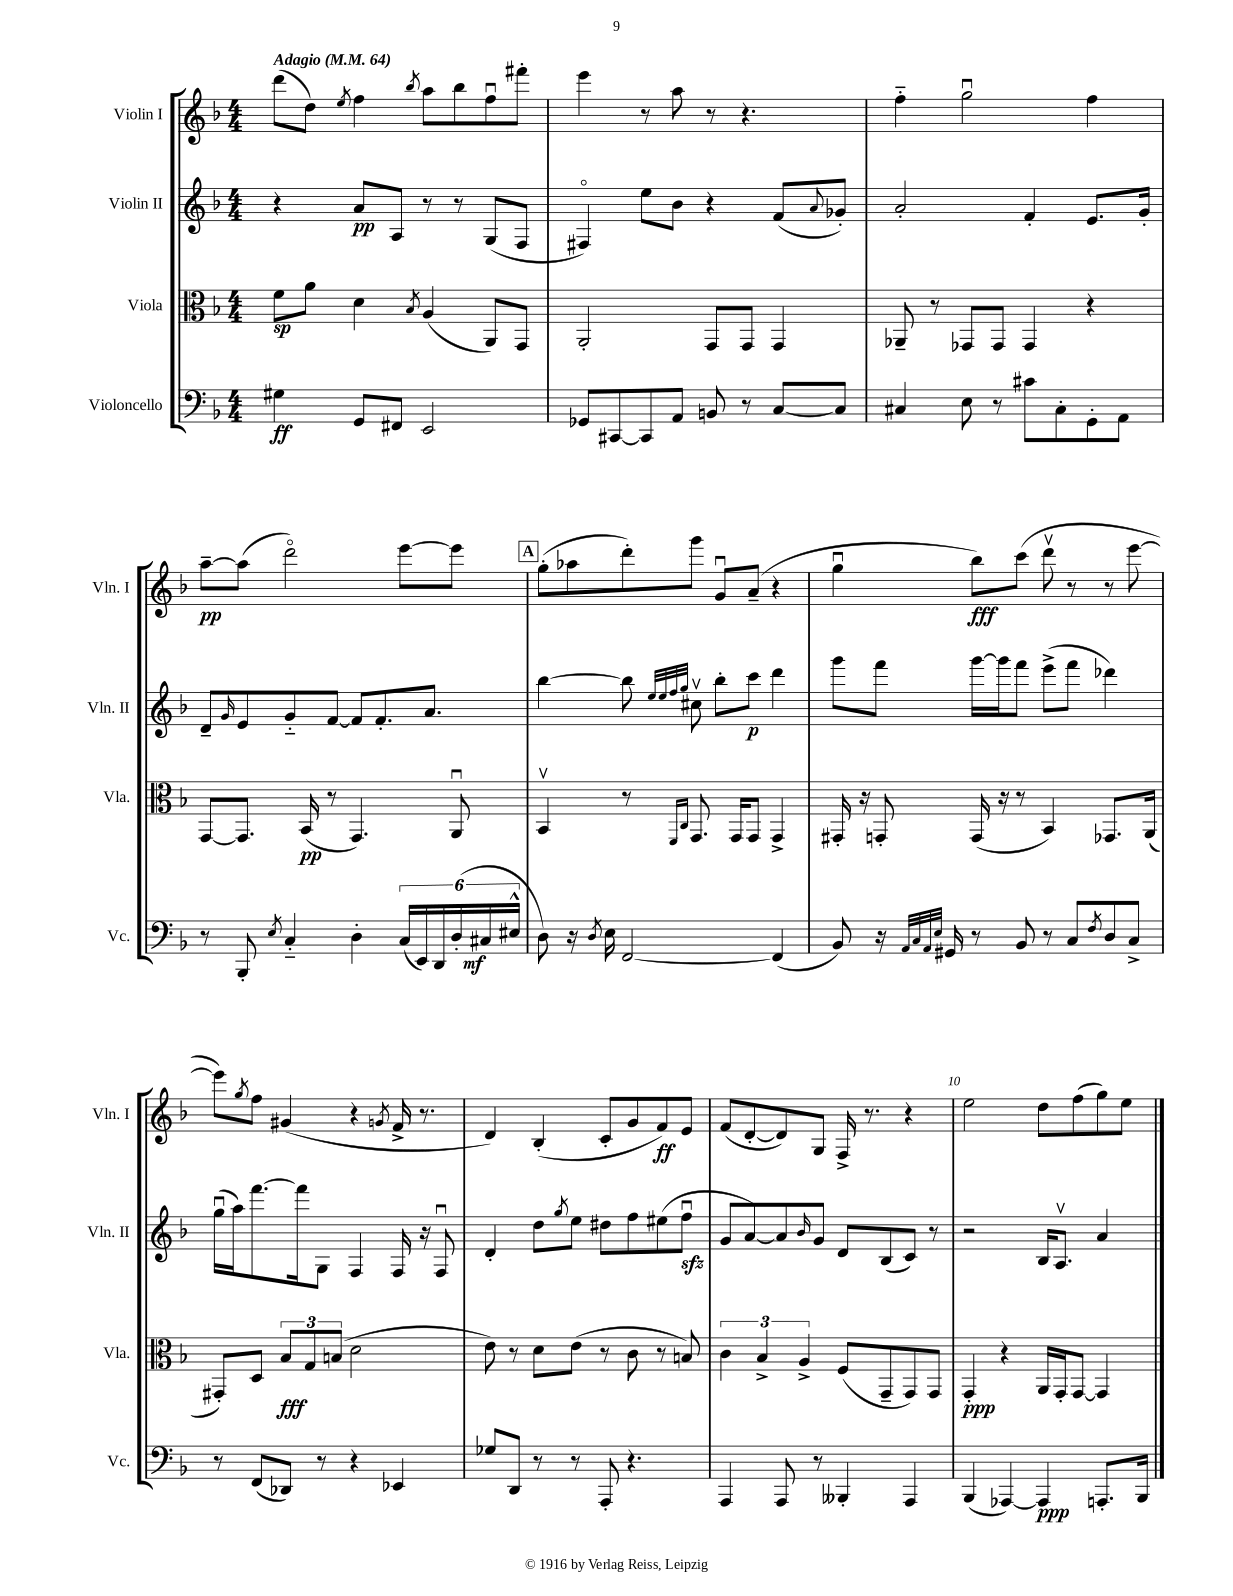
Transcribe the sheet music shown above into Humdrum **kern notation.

**kern	**kern	**kern	**kern
*staff4	*staff3	*staff2	*staff1
*clefF4	*clefC3	*clefG2	*clefG2
*k[b-]	*k[b-]	*k[b-]	*k[b-]
*M4/4	*M4/4	*M4/4	*M4/4
*MM64	*MM64	*MM64	*MM64
4G#\	8f\L	4r	(8ddd\L
.	8a\J	.	8dd\J)
.	.	.	8qee/
8GG/L	4d\	8a/L	4ff\
8FF#/J	.	8A/J	.
.	8qB-/	.	8qbb-/
2EE/	(4A/	8r	8aa\L
.	.	8r	8bb-\
.	8AA/L)	(8G/L	8ffu\
.	8GG/J	8F/J	8fff#'\J
=	=	=	=
8GG-/L	2AA'/	4F#o/)	4eee\
[8CC#/	.	.	.
8CC#/]	.	8ee\L	8r
8AA/J	.	8b-\J	8aa\
8BB/	8GG/L	4r	8r
8r	8GG/J	.	4.r
[8C/L	4GG/	(8f/L	.
.	.	8qqa/	.
8C/]J	.	8g-'/J)	.
=	=	=	=
4C#/	8AA-~/	2a'/	4ff'~\
.	8r	.	.
8E\	8GG-/L	.	2ggu\
8r	8GG-/J	.	.
8c#\L	4GG-/	4f'/	.
8C#'\	.	.	.
8GG'\	4r	8.e/L	4ff\
8AA\J	.	.	.
.	.	16g'/Jk	.
=	=	=	=
8r	[8GG/L	8d~/L	[8aa~\L
.	.	16qqg/	.
8BBB-'/	8.GG/]J	8e/	(8aa\]J
8qE/	.	.	.
4C'~/	.	8g'~/	2dddo\)
.	(16BB-/	.	.
.	8r	[8f/J	.
4D'\	4.GG/)	8f/]L	.
.	.	8.f'/	.
(24C/LL	.	.	[8eee\L
24EE/)	.	.	.
.	.	8.a/J	.
24DD/	.	.	.
(24D'/	8AAu/	.	8eee\]J
24C#/	.	.	.
24E#^^/JJ	.	.	.
=	=	=	=
8D\)	4BB-v/	[4bb-\	(8gg'\L
16r	.	.	8aa-\
8qD/	.	.	.
16E\	.	.	.
[2FF/	8r	8bb-\]	8ddd'\)
.	.	32qqee/LLL	.
.	.	32qqee/	.
.	16qqFF/LL	32qqff/	.
.	16qqC/JJ	32qqgg/JJJ	.
.	8.GG/	8cc#v\	8ggg\J
.	.	8bb-'\L	8gu/L
.	16GG/LK	.	.
.	8GG/J	8ccc\J	(8a~/J
(4FF/]	4GG^/	4ddd\	4r
=	=	=	=
8BB-/)	16GG#'/	8ggg\L	4ggu\
.	16r	.	.
16r	8GG'/	8fff\J	.
32qqAA/LLL	.	.	.
32qqC/	.	.	.
32qqAA/	.	.	.
32qqE/JJJ	.	.	.
16GG#/	.	.	.
8r	(16GG/	[16ggg\LL	8bb-\L)
.	16r	16ggg\]J	.
8BB-/	8r	8fff\J	(8ccc\J
8r	4BB-/)	(8eee^\L	8dddv\
8C/L	.	8fff\J	8r
8qF/	.	.	.
8D/	8.GG-/L	4ddd-\)	8r
8C^/J	.	.	[8eee\
.	(16AA/Jk	.	.
=	=	=	=
8r	8GG#'/L)	(16ggu\LL	8eee\]L)
.	.	16aa\J)	.
.	.	.	8qgg/
(8FF/L	8D/J	[8.fff\	8ff\J
8DD-/J)	12B-/L	.	(4g#/
.	.	16fff\]k	.
.	12G/	.	.
8r	.	8G\J	.
.	(12B/J	.	.
4r	2d\	4F/	4r
.	.	.	8qg/
4EE-/	.	16F/	16f^/
.	.	16r	8.r
.	.	8Fu/	.
=	=	=	=
8G-/L	8e\)	4d'/	4d/)
8DD/J	8r	.	.
8r	8d\L	8dd\L	(4B-'/
.	.	8qgg/	.
8r	(8e\J	8ee\J	.
8AAA'/	8r	8dd#\L	8c'/L
4.r	8c\	8ff\	8g/
.	8r	(8ee#\	8f/)
.	8B/)	8ffu\J	8e/J
=	=	=	=
4AAA/	6c\	8g/L	(8f/L
.	.	[8a/)	[8d'/
.	6B-^/	.	.
8AAA/	.	8a/]	8d/])
.	6A^/	.	.
.	.	16qqb-/	.
8r	.	8g/J	8G/J
4BBB--'/	(8F/L	8d/L	16F^/
.	.	.	8.r
.	8GG~/	(8B-/	.
4AAA/	8GG/)	8c/J)	4r
.	8GG/J	8r	.
=	=	=	=
(4BBB-/	4GG'/	2r	2ee\
[4AAA-/)	4r	.	.
4AAA-/]	16AA/LL	16B-/LK	8dd\L
.	16GG'/J	8.Av/J	.
.	[8GG/J	.	(8ff\
8.AAA'/L	4GG/]	4a/	8gg\)
.	.	.	8ee\J
16BBB-/Jk	.	.	.
==	==	==	==
*-	*-	*-	*-
